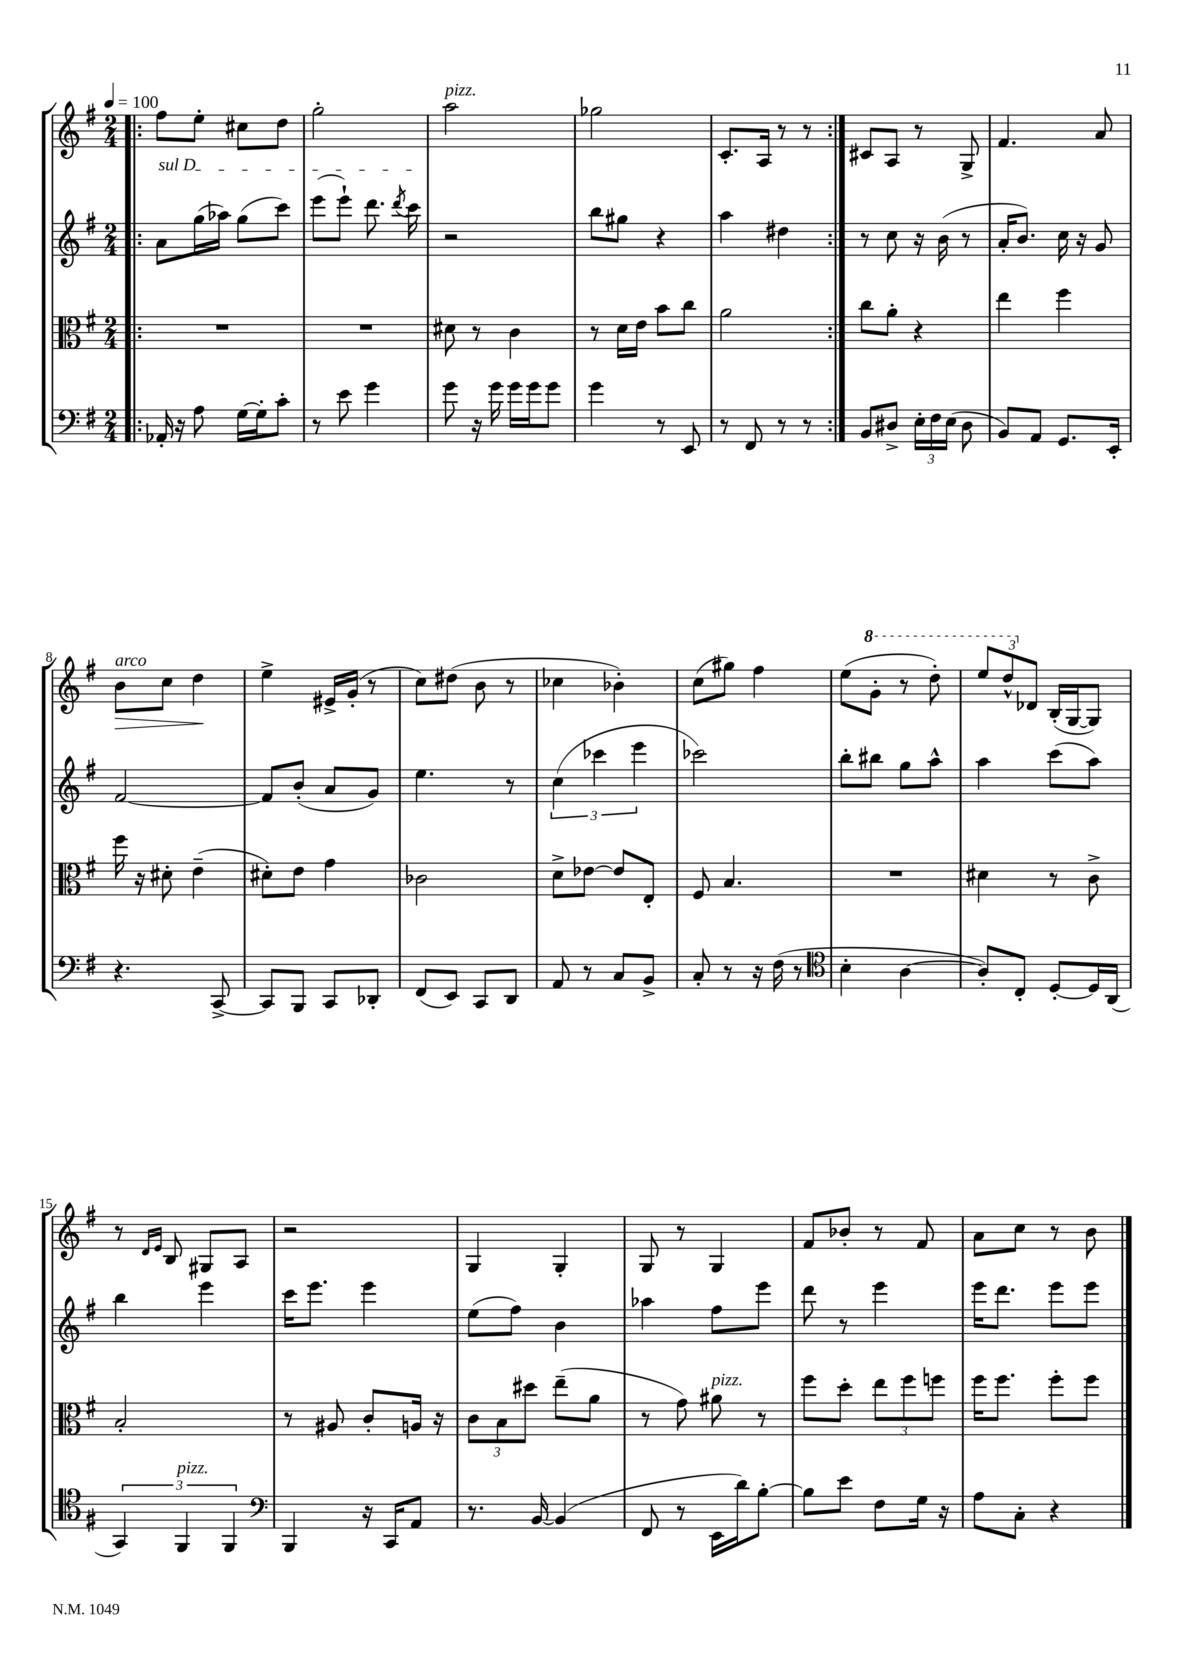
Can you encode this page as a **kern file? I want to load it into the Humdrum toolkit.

**kern	**kern	**kern	**kern
*staff4	*staff3	*staff2	*staff1
*clefF4	*clefC3	*clefG2	*clefG2
*k[f#]	*k[f#]	*k[f#]	*k[f#]
*M2/4	*M2/4	*M2/4	*M2/4
*MM100	*MM100	*MM100	*MM100
=!|:	=!|:	=!|:	=!|:
16AA-'	2r	8a	8ff#
16r	.	.	.
8A	.	(16gg	8ee'
.	.	16aa-)	.
[16G	.	(8gg	8cc#
16G']	.	.	.
8c'	.	8ccc)	8dd
=	=	=	=
8r	2r	(8eee	2gg'
8e	.	8eee`)	.
4g	.	8.ddd	.
.	.	8qddd	.
.	.	16ccc	.
=	=	=	=
8g	8d#	2r	2aa
16r	8r	.	.
16g	.	.	.
16g	4c	.	.
16g	.	.	.
8g	.	.	.
=	=	=	=
4g	8r	8bb	2gg-
.	16d	8gg#	.
.	16e	.	.
8r	8b	4r	.
8EE	8cc	.	.
=	=	=	=
8r	2a	4aa	8.c'
8FF#	.	.	.
.	.	.	16A
8r	.	4dd#	8r
8r	.	.	8r
=:|!	=:|!	=:|!	=:|!
8BB	8cc	8r	8c#
8D#^	8a'	8cc	8A
24E'	4r	16r	8r
24F#	.	.	.
.	.	(16b	.
(24E	.	.	.
8D#	.	8r	8G^
=	=	=	=
8BB)	4ee	16a'	4.f#
.	.	8.b)	.
8AA	.	.	.
8.GG	4ff#	16cc	.
.	.	16r	.
.	.	8g	8a
16EE'	.	.	.
=	=	=	=
4.r	16ff#	[2f#	8b
.	16r	.	.
.	8d#'	.	8cc
.	(4e~	.	4dd
[8CC^	.	.	.
=	=	=	=
8CC]	8d#')	8f#]	4ee^
8BBB	8e	(8b'	.
8CC	4g	8a	16e#^
.	.	.	(16g'
8DD-'	.	8g)	8r
=	=	=	=
(8FF#	2c-	4.ee	8cc)
8EE)	.	.	(8dd#
8CC	.	.	8b
8DD	.	8r	8r
=	=	=	=
8AA	8d^	(6cc	4cc-
8r	[8e-	.	.
.	.	6ccc-	.
8C	8e-]	.	4b-')
.	.	6eee	.
8BB^	8E'	.	.
=	=	=	=
8C'	8F#	2ccc-)	(8cc
8r	4.B	.	8gg#)
16r	.	.	4ff#
(16F#	.	.	.
8r	.	.	.
=	=	=	=
*clefC4	*	*	*
4B'	2r	8bb'	(8ee
.	.	8bb#	8gg'
[4A	.	8gg	8r
.	.	8aa^^	8ddd')
=	=	=	=
8A'])	4d#	4aa	12eee
.	.	.	12ddd^^
8C'	.	.	.
.	.	.	12d-
[8D'	8r	(8ccc	(16B'
.	.	.	[16G
16D]	8c^	8aa)	8G])
(16AA	.	.	.
=	=	=	=
6GG)	2B'	4bb	8r
.	.	.	16qqd
.	.	.	16qqe
.	.	.	8B
6FF#	.	.	.
.	.	4eee	8G#
6FF#	.	.	.
.	.	.	8A
=	=	=	=
*clefF4	*	*	*
4BBB	8r	16ccc	2r
.	.	8.eee	.
.	8A#	.	.
16r	8c'	4eee	.
16CC	.	.	.
8AA	16A	.	.
.	16r	.	.
=	=	=	=
8.r	12c	(8ee	4G
.	12B	.	.
.	.	8ff#)	.
.	12dd#	.	.
[16BB	.	.	.
(4BB]	(8ee~	4b	4G'
.	8a	.	.
=	=	=	=
8FF#	8r	4aa-	8G
8r	8g)	.	8r
16EE	8a#	8ff#	4G
16d)	.	.	.
[8B'	8r	8eee	.
=	=	=	=
8B]	8ff#	8ddd	8f#
8e	8dd'	8r	8b-'
8F#	12ee	4eee	8r
.	12ff#	.	.
16G	.	.	8f#
.	12ff	.	.
16r	.	.	.
=	=	=	=
8A	16ff#	16eee	8a
.	8.ff#	8.ddd	.
8C'	.	.	8cc
4r	8ff#'	8eee	8r
.	8ff#	8eee	8b
==	==	==	==
*-	*-	*-	*-
